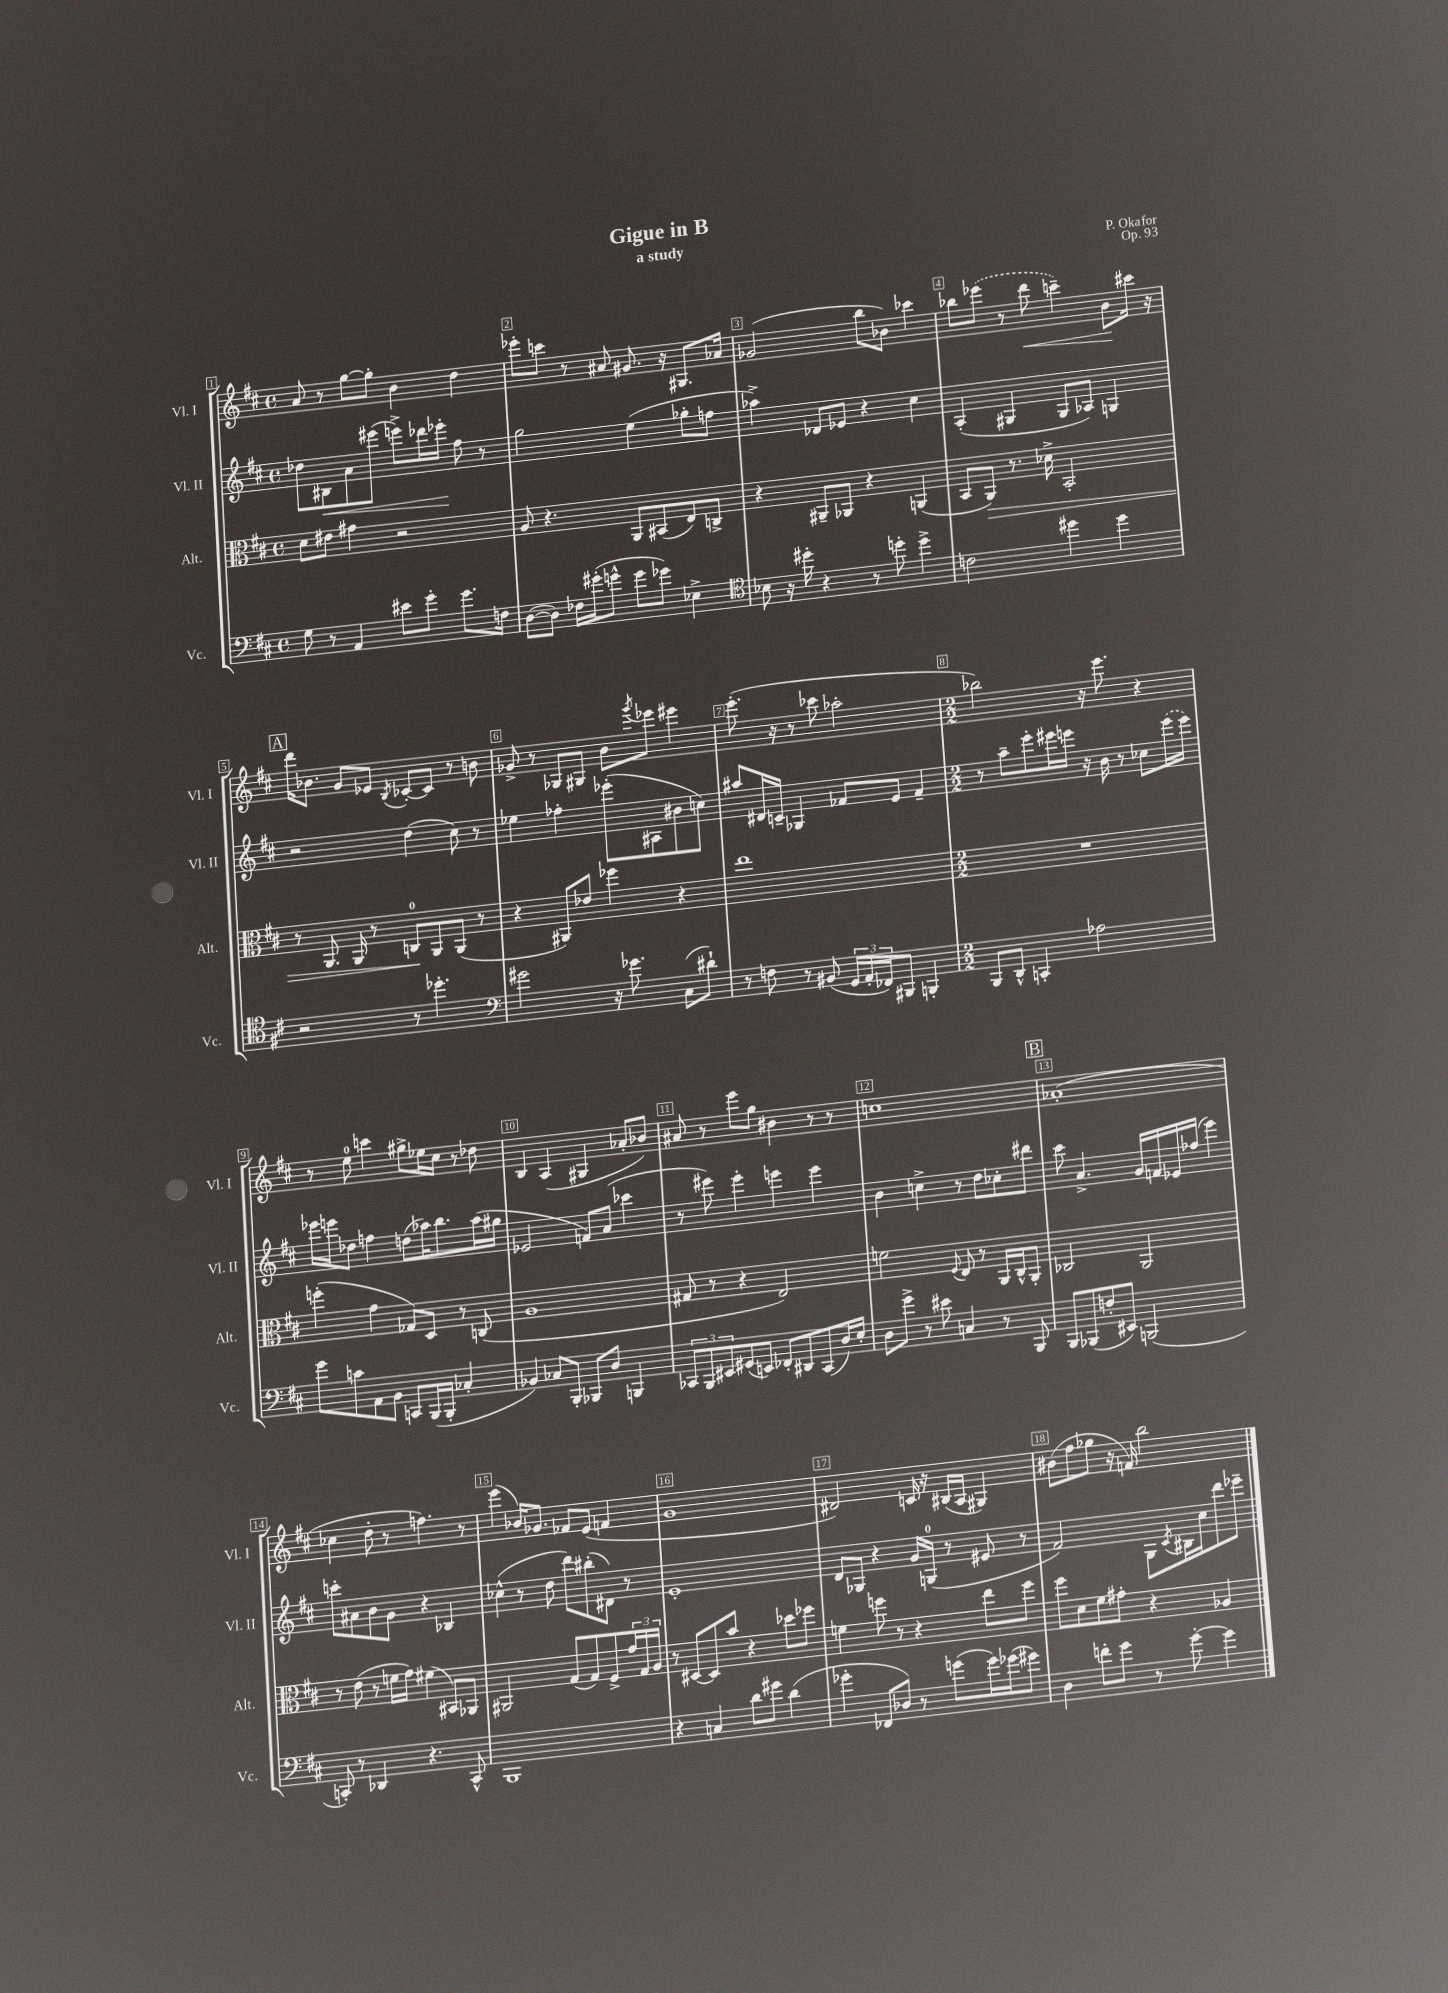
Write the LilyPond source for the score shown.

\header { title = "Gigue in B" composer = "P. Okafor" subtitle = "a study" opus = "Op. 93" }
<<
\new StaffGroup <<
\new Staff = "s0" \with { instrumentName = "Vl. I" shortInstrumentName = "Vl. I" } {
    \clef treble \key d \major \defaultTimeSignature \time 4/4
    a'8 r8 g''8~ g''8-. b'4 d''4 |
    ees'''8-. c'''8 r8 ais'8 gis'8. r16 gis8. aes'16 |
    ges'2( b''8 bes'8) ces'''4 |
    bes''8 \once \slurDashed ees'''8( r8 d'''8\< c'''4--) b'8\! cis'''16 r16 |
    \mark \markup { \box "A" } d'''16 bes'8. g'8 ees'8 \acciaccatura { b8 } ces'8~-. ces'8 r8 b'8 |
    ges'8-> r8 ges8 gis8 b'8 \acciaccatura { g'''8 } ees'''8 eis'''4 |
    e'''8.-.( r16 r8 ces'''8 aes''2-. |
    \numericTimeSignature \time 2/2 bes''2) r16 e'''8. r4 |
    r8 e''8-0 c'''4 gis''8-> ees''16 cis''16 r8 des''8 |
    b4 a4( gis4 aes'8-. bes'8) |
    ais'8 r8 e'''8 g''8 bis'4 r8 r8 |
    c''1 |
    \mark \markup { \box "B" } aes'1-.( |
    ces''4 d''8-. r8 f''4.) r8 |
    e'''4( bes'16) ges'8. fes'8 e'8( f'4 |
    g'1 |
    dis'2) c'16 r16 bis16( a16 gis4) |
    bis'8( fis''8 ges''8 r16 f'16) b''2 \bar "|." |
}
\new Staff = "s1" \with { instrumentName = "Vl. II" shortInstrumentName = "Vl. II" } {
    \clef treble \key d \major \defaultTimeSignature \time 4/4
    des''8 bis8\< a'8 eis'''8( e'''8->) des'''16 ees'''16-.\! fis''8 r8 |
    g''2 e''4( ges''8-. f''8 |
    aes''4->) des'8 ees'8 r4 cis''4 |
    a4-.( gis4 gis8 aes8) g4 |
    \mark \markup { \box "A" } r2 d''4( cis''8) r8 |
    ees''4 fes''4-. ees'''8-.( ais8 bis'8 c''8) |
    ais''8 dis'16 c'16-- ges4 fes'8 e'8 fes'4-- |
    \numericTimeSignature \time 2/2 r8 a''8-- e'''8-. eis'''16 e'''16 r16 b'16 r8 ces''8 \once \slurDashed e'''16( e'''16) |
    ees'''16 e'''16 des''8 f''4 d''8( aes''16) b''8. aes''16( gis''16 |
    ees'2 f'8) a'8( ces'''4 |
    r8 eis'''8) eis'''4-. e'''4 e'''4 |
    b'4 c''4-> r8 d''8 ces''8-. dis'''8 |
    \mark \markup { \box "B" } cis'''8 a'4.-> g'16 f'16 ees'16 fes''16( e'''4) |
    c'''8-. ais'8 b'8 g'8 r4 bes4 |
    ces''4-^( r8 d''8 d'''8) bis''8-.( dis'8) r8 |
    e'1-. |
    d'8 ges8 r4 g'16 g16-0( r8 eis'8 r8 |
    fis'2) g8 \acciaccatura { cis'8 } bis16 cis''16 d'''8 ees'''8-- \bar "|." |
}
\new Staff = "s2" \with { instrumentName = "Alt." shortInstrumentName = "Alt." } {
    \clef alto \key d \major \defaultTimeSignature \time 4/4
    d'8 eis'8 gis'4 r2 |
    a8 r4. a,8 bis,8( e8) c8-> |
    r4 ais,8-- aes,8 r4 a,4( |
    b,8 a,8\>) r8. des'16-> b,2-. |
    \mark \markup { \box "A" } r8 a,8. a,16 r8 c8-0\! a,8 a,8( r8 |
    r4 ais,8) ees'8 fes''4 r4 |
    e''1 |
    \numericTimeSignature \time 2/2 R1 |
    f''4-.( g'4 ges8) d8 r8 c8( |
    a1 |
    gis8 r8 r4 e2) |
    f'2 \appoggiatura { fis8 } e8 r8 a,16 cis16-^ a,8-. |
    \mark \markup { \box "B" } ces2 a,2 |
    r8 e'8( r8 f'16 g'16) fis'4( bis,8) aes,8 |
    ais,2 g8( g8) fis8-> \tuplet 3/2 { g'16 g16 a16 } |
    r8 dis8~ dis8 b'8 r4 des''8 fes''8 |
    f'4 f''8 r8 r4 e''8 f''8 |
    fis''8 d'8 fis'8 gis'8-. r4 aes4 \bar "|." |
}
\new Staff = "s3" \with { instrumentName = "Vc." shortInstrumentName = "Vc." } {
    \clef bass \key d \major \defaultTimeSignature \time 4/4
    g8 r8 a,4 eis'8 g'8-. g'8. f16 |
    d8~( d8) fes16 gis'16-.( g'8-^ g'8 ges'8) ees4-> |
    \clef tenor bes8 r16 dis''16-. r4 r8 d''8-. d''4-> |
    c'2 dis''4 dis''4 |
    \mark \markup { \box "A" } r2 r8 des''4.-. |
    \clef bass gis'2 r16 ges'8. cis8( dis'8-!) |
    r8 f8 r8 bis,8( \tuplet 3/2 { g,16 a,16-. fes,16) } bis,,8 b,,4-. |
    \numericTimeSignature \time 2/2 b,,8 d,8-^ c,4-. aes2 |
    g'8 c'8 a,8 b,8 c,8 b,,16( b,,16-. ces4-. |
    bes,4) ces8 b,,8-. bes,,8 d8 b,,4 |
    \tuplet 3/2 { ces,8 b,,8 eis,8 } gis,8( e,8) fes,8-. dis,8 ces,8( d16) e16-. |
    d8 g'8-> r8 eis'8 c4 r8 b,,8 |
    \mark \markup { \box "B" } b,,8 bes,,8( f8-. eis,8) b,,2( |
    c,8-.) r8 des,4 r4. c,8-^ |
    b,,1 |
    r4 c4 d'8 gis'8 d'4( |
    ges'4-. fes,8 des8) r8 g'8( g'16) ges'16( gis'8) |
    d4 f'8-. g'8 r8 g'8~-. g'4 \bar "|." |
}
>>
>>
\layout { \context { \Score \override BarNumber.break-visibility = ##(#f #t #t) barNumberVisibility = #all-bar-numbers-visible \override BarNumber.stencil = #(make-stencil-boxer 0.1 0.3 ly:text-interface::print) } }
